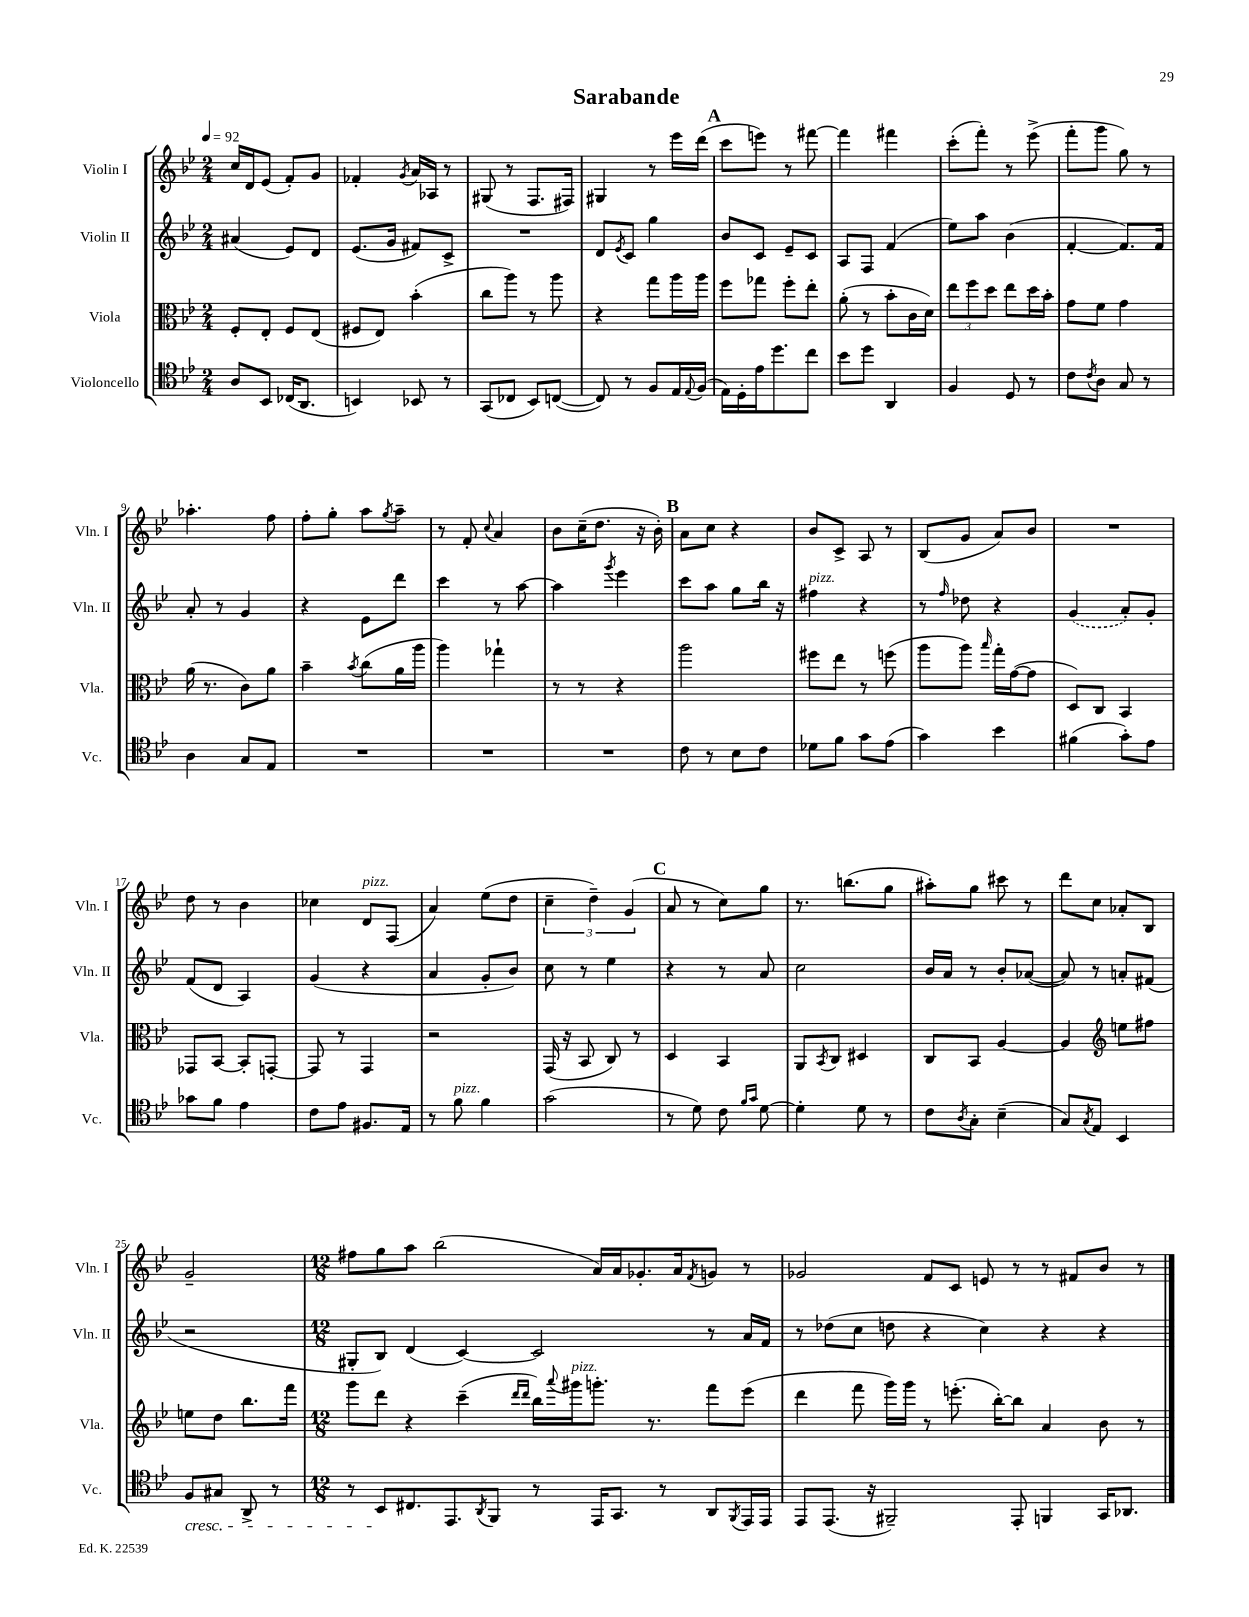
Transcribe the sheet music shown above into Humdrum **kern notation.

**kern	**kern	**kern	**kern
*part4	*part3	*part2	*part1
*staff4	*staff3	*staff2	*staff1
*I"Violoncello	*I"Viola	*I"Violin II	*I"Violin I
*I'Vc.	*I'Vla.	*I'Vln. II	*I'Vln. I
*clefC4	*clefC3	*clefG2	*clefG2
*k[b-e-]	*k[b-e-]	*k[b-e-]	*k[b-e-]
*M2/4	*M2/4	*M2/4	*M2/4
*MM92	*MM92	*MM92	*MM92
=1	=1	=1	=1
8A/L	8F'/L	(4a#X/	16cc/LL
.	.	.	16d/J
8BB-/J	8E-'/J	.	(8e-/J
(16C-X/KL	8F/L	8e-/L)	8f'/L)
8.AA/J	.	.	.
.	(8E-/J	8d/J	8g/J
=2	=2	=2	=2
4BBn/)	8F#X/L	(8.e-/L	4f-X'/
.	8E-/J)	.	.
.	.	16g/Jk	.
.	.	.	8qg/
8BB-X/	(4b-'\	8f#X/L)	16a/LL
.	.	.	16A-X/JJ
8r	.	8c^/J	8r
=3	=3	=3	=3
(8GG/L	8cc\L	2r	(8G#X/
8C-X/J	8aa\J)	.	8r
8BB-/L)	8r	.	8.F/L
([8Cn/J	8aa\	.	.
.	.	.	16F#X/Jk)
=4	=4	=4	=4
8C/])	4r	8d/L	4G#X/
.	.	8qe-/	.
8r	.	8c/J	.
8F/L	8gg\L	4gg\	8r
16E-/L	16aa\L	.	16eee-\LL
8qqE-/	.	.	.
(16F/JJ	16aa\JJ	.	(16ddd\JJ
!!LO:REH:place=s1:t=A
=5	=5	=5	=5
16E-\LL)	8ff\L	8b-/L	8ccc\L
16D'\	.	.	.
16e-\J	8gg-X\J	8c/J	8eeen\J)
8.dd\	.	.	.
.	8ff'\L	8e-~/L	8r
8cc\J	8ee-'\J	8c/J	[8fff#X\
=6	=6	=6	=6
8b-\L	(8a'\	8A/L	4fff#\]
8dd\J	8r	8F/J	.
4AA/	8b-'\L	(4f/	4fff#X\
.	16c\L	.	.
.	16d\JJ)	.	.
=7	=7	=7	=7
4F/	12ee-\L	8ee-\L)	(8ccc'\L
.	12ff\	.	.
.	.	8aa\J	8fff'\J)
.	12dd\J	.	.
8D/	8ee-\L	(4b-\	8r
8r	16dd\L	.	(8eee-^\
.	16b-'\JJ	.	.
=8	=8	=8	=8
8c\L	8g\L	[4f'/	8fff'\L
8qc/	.	.	.
8A\J	8f\J	.	8ggg\J
8G/	4g\	8.f/L])	8gg\)
8r	.	.	8r
.	.	16f/Jk	.
!!LO:LB:g=z
=9	=9	=9	=9
4A\	(16a\	8a'/	4.aa-X'\
.	8.r	.	.
.	.	8r	.
8G/L	8c\L)	4g/	.
8E-/J	8a\J	.	8ff\
=10	=10	=10	=10
2r	4b-~\	4r	8ff'\L
.	.	.	8gg'\J
.	8qb-/	.	.
.	(8cc\L	8e-\L	8aa\L
.	.	.	8qgg/
.	16a\L	8ddd\J	8aa~\J
.	16aa\JJ	.	.
=11	=11	=11	=11
2r	4aa\)	4ccc\	8r
.	.	.	8f'/
.	.	.	8qqcc/
.	4gg-X`\	8r	4a/
.	.	[8aa\	.
=12	=12	=12	=12
2r	8r	4aa\]	8b-\L
.	8r	.	(16cc~\K
.	.	.	8.dd\J
.	.	8qggg/	.
.	4r	4eee-\	.
.	.	.	16r
.	.	.	16b-'\)
!!LO:REH:place=s1:t=B
=13	=13	=13	=13
8c\	2aa\	8ccc\L	8a\L
8r	.	8aa\J	8cc\J
8B-\L	.	8gg\L	4r
8c\J	.	16bb-\Jk	.
.	.	16r	.
=14	=14	=14	=14
!	!	!LO:TX:a:i:t=pizz.	!
8d-X\L	8ff#X\L	4ff#X\	8b-/L
8f\J	8ee-\J	.	8c^/J
8g\L	8r	4r	8A/
(8e-\J	(8ffn\	.	8r
=15	=15	=15	=15
4g\)	8aa\L	8r	(8B-/L
.	.	16qqff/	.
.	8aa\J)	8dd-X\	8g/J
.	16qqbb-/	.	.
4b-\	16gg'\LL	4r	8a/L)
.	([16g\J	.	.
.	8g\J]	.	8b-/J
=16	=16	=16	=16
(4f#X\	8D/L)	(4g/	2r
.	8C/J	.	.
8g'\L)	4BB-/	8a'/L)	.
8e-\J	.	8g'/J	.
!!LO:LB:g=z
=17	=17	=17	=17
8g-X\L	8GG-X/L	(8f/L	8dd\
8f\J	[8BB-/J	8d/J	8r
4e-\	8BB-'/L]	4A/)	4b-\
.	[8GGn'/J	.	.
=18	=18	=18	=18
8c\L	8GG/]	(4g/	4cc-X\
8e-\J	8r	.	.
!	!	!	!LO:TX:a:i:t=pizz.
8.F#X/L	4GG/	4r	8d/L
.	.	.	(8F/J
16E-/Jk	.	.	.
=19	=19	=19	=19
8r	2r	4a/	4a/)
!LO:TX:a:i:t=pizz.	!	!	!
8f\	.	.	.
4f\	.	8g'/L	(8ee-\L
.	.	8b-/J)	8dd\J
=20	=20	=20	=20
(2g\	(16GG/	8cc\	6cc~\
.	16r	.	.
.	8BB-/	8r	.
.	.	.	6dd~\)
.	8C/)	4ee-\	.
.	.	.	(6g/
.	8r	.	.
!!LO:REH:place=s1:t=C
=21	=21	=21	=21
8r	4D/	4r	8a/
8d\)	.	.	8r
8c\	4BB-/	8r	8cc\L)
16qqf/LL	.	.	.
16qqg/JJ	.	.	.
[8d\	.	8a/	8gg\J
=22	=22	=22	=22
4d'\]	8AA/L	2cc\	8.r
.	8qBB-/	.	.
.	8C/J	.	.
.	.	.	(8.bbn\L
8d\	4D#X/	.	.
8r	.	.	8gg\J
=23	=23	=23	=23
8c\L	8C/L	16b-/LL	8aa#X'\L)
.	.	16a/JJ	.
8qA/	.	.	.
8G'\J	8BB-/J	8r	8gg\J
(4B-~\	[4A/	8b-'/L	8ccc#X\
.	.	([8a-X/J	8r
=24	=24	=24	=24
8G/L)	4A/]	8a-/])	8ddd\L
8qG/	.	.	.
8E-/J	.	8r	8cc\J
*	*clefG2	*	*
4BB-/	8een\L	8an'/L	8a-X'/L
.	8ff#X\J	(8f#X/J	8B-/J
!!LO:LB:g=z
=25	=25	=25	=25
!LO:TX:b:i:t=cresc.	!	!	!
8F/L	8een\L	2r	2g~/
8G#X/J	8dd\J	.	.
8AA^/	8.bb-\L	.	.
8r	.	.	.
.	16fff\Jk	.	.
=26	=26	=26	=26
*M12/8	*M12/8	*M12/8	*M12/8
8r	8ggg\L	8G#X'/L	8ff#X\L
8BB-/L	8ddd\J	8B-/J)	8gg\
8.C#X/	4r	(4d/	8aa\J
.	.	.	(2bb-\
8.EE-/	.	.	.
.	(4ccc~\	[4c/)	.
8qAA/	.	.	.
8FF/J	.	.	.
.	16qqddd/LL	.	.
.	16qqddd/JJ	.	.
8r	16bb-\LL)	2c/]	.
.	8qqaaa/	.	.
!	!LO:TX:a:i:t=pizz.	!	!
.	16ggg#X\J	.	.
16EE-/KL	8.gggn'\J	.	16a/LL)
8.GG/J	.	.	16a/J
.	.	.	8.g-X'/
.	8.r	.	.
8r	.	.	.
.	.	.	16a/k
.	.	.	8qf/
8AA/L	8fff\L	8r	8gn/J
8qFF/	.	.	.
16EE-/L	(8eee-\J	16a/LL	8r
16EE-/JJ	.	16f/JJ	.
=27	=27	=27	=27
8EE-/L	4ddd\	8r	2g-X/
(8.EE-/J	.	(8dd-X\L	.
.	8fff\	8cc\J	.
16r	.	.	.
2FF#X~/)	16ggg\LL)	8ddn\	.
.	16ggg\JJ	.	.
.	8r	4r	8f/L
.	(8.eeen'\	.	8c/J
.	.	4cc\)	8en/
.	[16bb-'\KL)	.	.
8EE-'/	8bb-\J]	.	8r
4FFn/	4a/	4r	8r
.	.	.	8f#X/L
16GG/KL	8b-\	4r	8b-/J
8.AA-X/J	.	.	.
.	8r	.	8r
==	==	==	==
*-	*-	*-	*-
